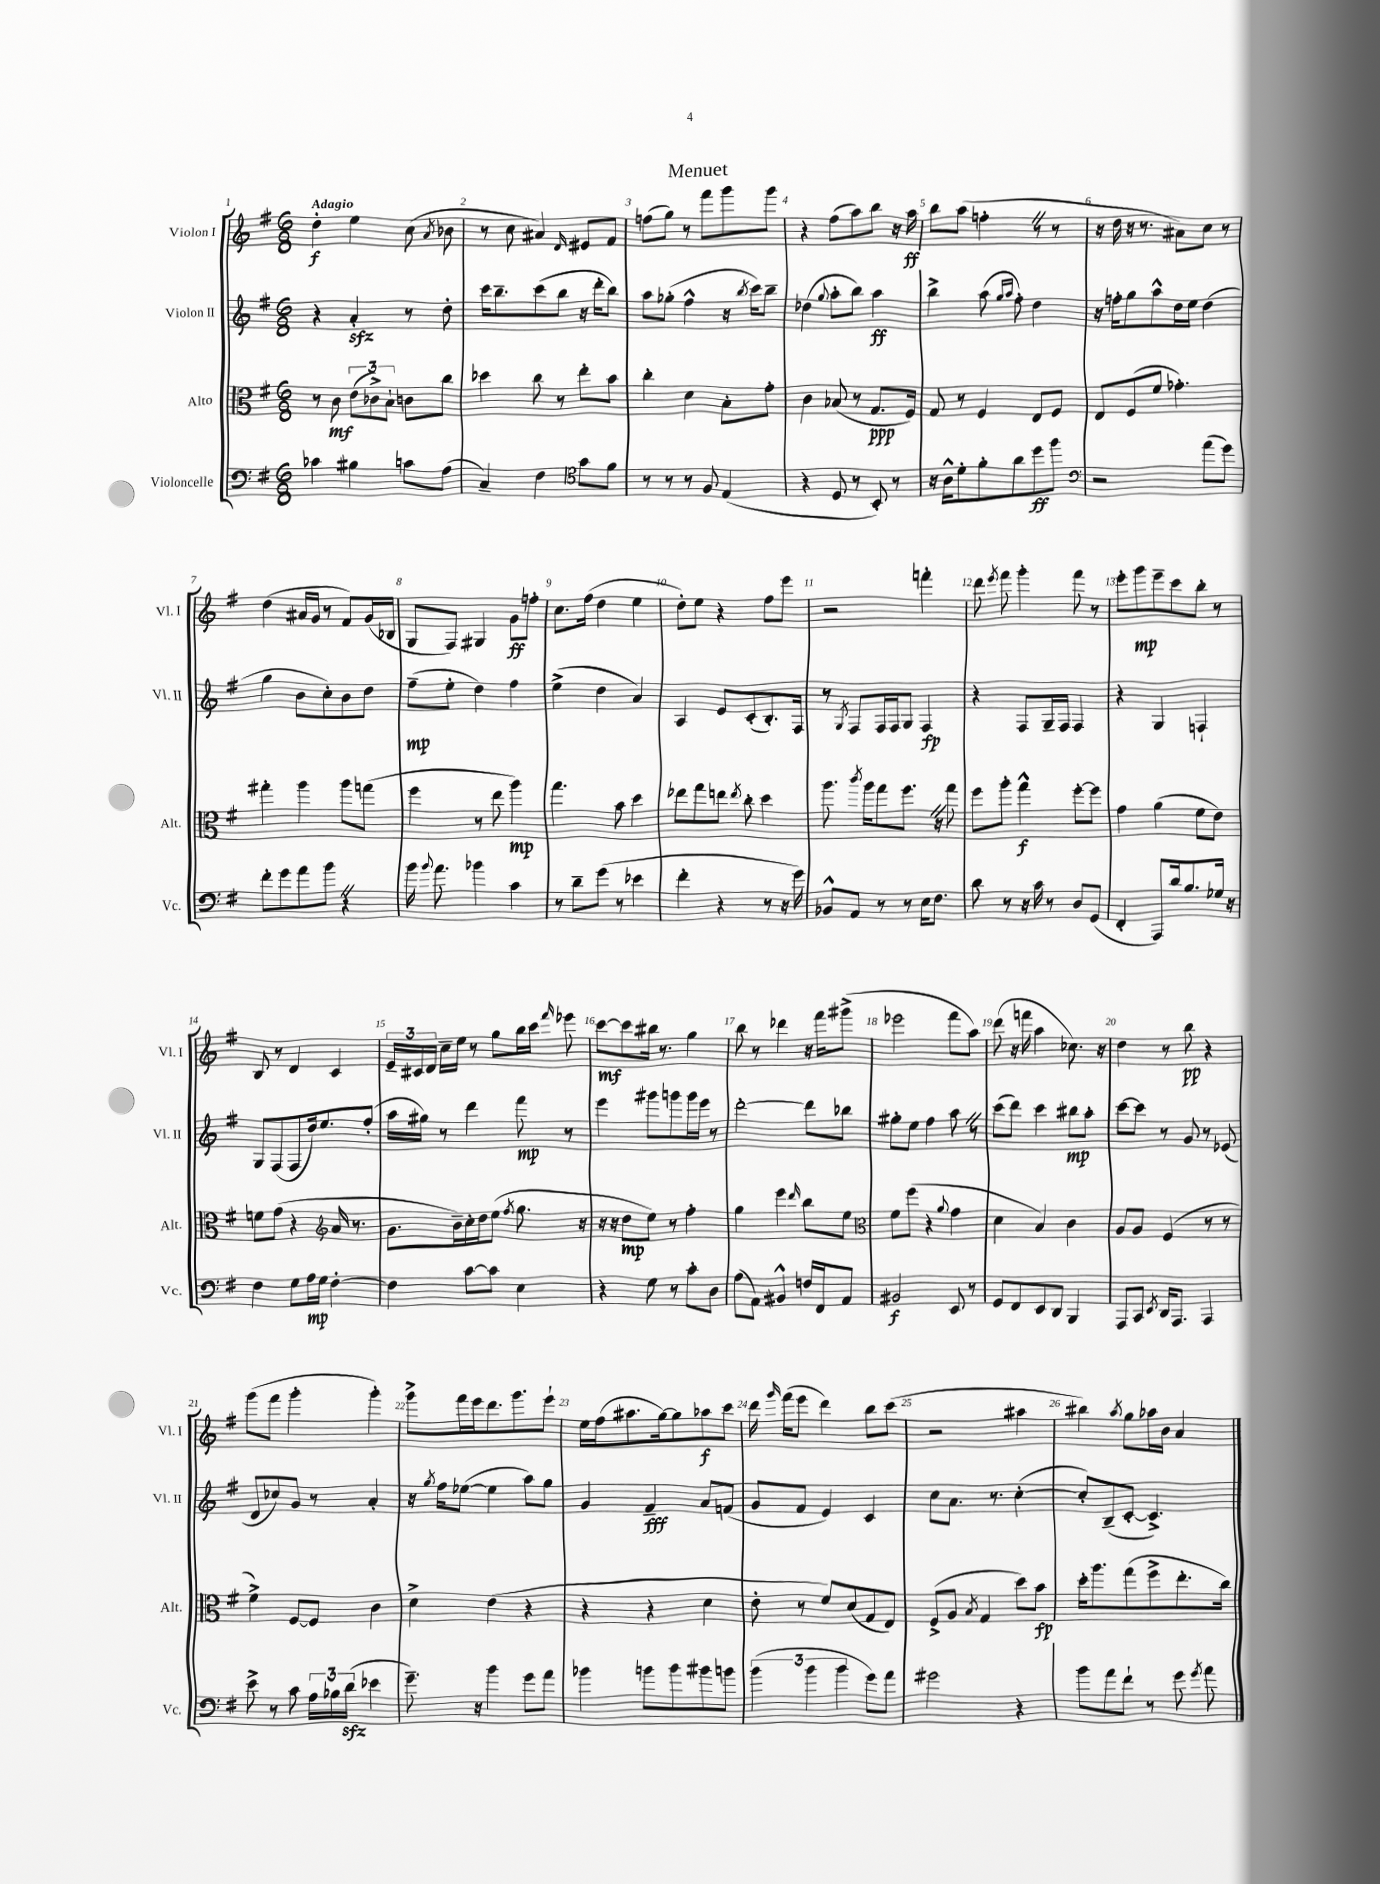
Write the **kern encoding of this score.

**kern	**dynam	**kern	**dynam	**kern	**dynam	**kern	**dynam
*part4	*part4	*part3	*part3	*part2	*part2	*part1	*part1
*staff4	*staff4	*staff3	*staff3	*staff2	*staff2	*staff1	*staff1
*I"Violoncelle	*	*I"Alto	*	*I"Violon II	*	*I"Violon I	*
*I'Vc.	*	*I'Alt.	*	*I'Vl. II	*	*I'Vl. I	*
*clefF4	*	*clefC3	*	*clefG2	*	*clefG2	*
*k[f#]	*	*k[f#]	*	*k[f#]	*	*k[f#]	*
*M6/8	*	*M6/8	*	*M6/8	*	*M6/8	*
=1	=1	=1	=1	=1	=1	=1	=1
!	!	!	!	!	!	!LO:TX:a:B:t=Adagio	!
4c-X\	.	8r	.	4r	.	4dd'\	f
.	.	8c\	mf	.	.	.	.
4B#X\	.	(12e\L	.	4azz'/	.	4ee\	.
.	.	12c-X^\)	.	.	.	.	.
.	.	12B`\J	.	.	.	.	.
8cn\L	.	8cn\L	.	8r	.	(8cc\	.
.	.	.	.	.	.	8qa/	.
(8A\J	.	8cc\J	.	8dd'\	.	8b-X\	.
=2	=2	=2	=2	=2	=2	=2	=2
4C~/)	.	4dd-X\	.	16ccc\KL	.	8r	.
.	.	.	.	8.bb~\	.	.	.
.	.	.	.	.	.	8cc\	.
4F#\	.	8cc\	.	(8ccc\	.	4a#X/)	.
.	.	8r	.	8bb\J	.	.	.
*clefC4	*	*	*	*	*	*	*
.	.	.	.	.	.	16qqd/	.
8g\L	.	8ee'\L	.	16r	.	8e#X/L	.
.	.	.	.	16ddd'\KL	.	.	.
8f#\J	.	8b\J	.	8bb\J)	.	8f#/J	.
=3	=3	=3	=3	=3	=3	=3	=3
8r	.	4cc'\	.	8aa\L	.	(8ffn\L	.
8r	.	.	.	(8gg-X'\J	.	8gg\J)	.
8r	.	4d\	.	4ff#^^\	.	8r	.
8F#/	.	.	.	.	.	8fff#\L	.
(4E/	.	8B'\L	.	16r	.	8ggg\	.
.	.	.	.	8qbb/	.	.	.
.	.	.	.	16ccc\KL)	.	.	.
.	.	8g'\J	.	8bb~\J	.	8ggg\J	.
=4	=4	=4	=4	=4	=4	=4	=4
4r	.	4c\	.	(4dd-X\	.	4r	.
.	.	.	.	8qqgg/	.	.	.
8D/	.	(8B-X/	.	8aa'\L	.	(8ff#\L	.
8r	.	8r	.	8bb\J)	.	8aa\)	.
8BB'/)	.	8.G/L	ppp	4aa\	ff	8bb\J	.
8r	.	.	.	.	.	16r	.
.	.	16F#/Jk)	.	.	.	16aa\	ff
=5	=5	=5	=5	=5	=5	=5	=5
16r	.	8G/	.	4bb^\	.	8bb\L	.
16A^^\KL	.	.	.	.	.	.	.
8d'\	.	8r	.	.	.	(8aa\J	.
8f#'\	.	4F#/	.	(8aa\	.	4ffn'Z\	.
.	.	.	.	16qqgg/LL	.	.	.
.	.	.	.	16qqaa/JJ	.	.	.
8a\	.	.	.	8ff#'\)	.	.	.
8dd\	ff	8E/L	.	4dd\	.	8r	.
8ff#\J	.	8F#/J	.	.	.	8r	.
=6	=6	=6	=6	=6	=6	=6	=6
*clefF4	*	*	*	*	*	*	*
2r	.	8E/L	.	16r	.	16r	.
.	.	.	.	16ffn'\KL	.	16dd\	.
.	.	(8F#/	.	8gg\	.	16r	.
.	.	.	.	.	.	8.r	.
.	.	8f#/J	.	8aa^^\	.	.	.
.	.	4.g-X'\)	.	16dd\L	.	8a#X\L)	.
.	.	.	.	16ee\JJ	.	.	.
(8a\L	.	.	.	(4dd\	.	8cc\J	.
8g\J)	.	.	.	.	.	8r	.
!!LO:LB:g=z
=7	=7	=7	=7	=7	=7	=7	=7
8f#'\L	.	4gg#X'\	.	4gg\	.	(4dd\	.
8g\	.	.	.	.	.	.	.
8a\	.	4aa\	.	8b\L	.	16a#X/LL	.
.	.	.	.	.	.	16g/JJ	.
8bZ\J	.	.	.	8cc'\)	.	8r	.
4r	.	8aa\L	.	8b\	.	8f#/L)	.
.	.	(8ggn\J	.	8dd\J	.	(16g/L	.
.	.	.	.	.	.	16B-X/JJ	.
=8	=8	=8	=8	=8	=8	=8	=8
16b\	.	4ff#\	.	(8ff#~\L	mp	8G/L	.
8qqb/	.	.	.	.	.	.	.
8.a\	.	.	.	.	.	.	.
.	.	.	.	8ee'\J	.	8F#/J)	.
4b-X\	.	8r	.	4dd\)	.	4G#X/	.
.	.	8ee\	.	.	.	.	.
4c\	.	4aa\)	mp	4ff#\	.	8g\L	ff
.	.	.	.	.	.	8ffn'\J	.
=9	=9	=9	=9	=9	=9	=9	=9
8r	.	4.gg\	.	(4ee^\	.	8.cc\L	.
8d~\L	.	.	.	.	.	.	.
.	.	.	.	.	.	(16ff#\Jk	.
(8g\J	.	.	.	4dd\	.	4dd\	.
8r	.	8b\	.	.	.	.	.
4e-X\	.	4dd\	.	4a/)	.	4ee\	.
=10	=10	=10	=10	=10	=10	=10	=10
4f#'\	.	8ee-X\L	.	4A/	.	8dd'\L)	.
.	.	8gg\	.	.	.	8ee\J	.
4r	.	8een\J	.	8e/L	.	4r	.
.	.	8qee/	.	.	.	.	.
.	.	8cc'\	.	(8c'/	.	.	.
8r	.	4dd\	.	8.B'/)	.	8ff#\L	.
16r	.	.	.	.	.	8eee\J	.
16g\)	.	.	.	16F#/Jk	.	.	.
=11	=11	=11	=11	=11	=11	=11	=11
8BB-X^^/L	.	8.aa\	.	8r	.	2r	.
.	.	.	.	8qG/	.	.	.
8AA/J	.	.	.	8F#/L	.	.	.
.	.	8qccc/	.	.	.	.	.
.	.	16aa\KL	.	.	.	.	.
8r	.	8gg\	.	16F#/L	.	.	.
.	.	.	.	16F#/J	.	.	.
8r	.	8.ff#Z\J	.	8G/J	.	.	.
16E\KL	.	.	.	4F#/	fp	4fffn'\	.
8.F#\J	.	16r	.	.	.	.	.
.	.	8gg\	.	.	.	.	.
=12	=12	=12	=12	=12	=12	=12	=12
8d\	.	8ff#\L	.	4r	.	8ddd\	.
.	.	.	.	.	.	8qeee/	.
8r	.	8aa'\J	.	.	.	8fff#\	.
16r	.	4gg^^\	f	8F#/L	.	4ggg'\	.
16c\	.	.	.	.	.	.	.
8r	.	.	.	16G~/L	.	.	.
.	.	.	.	16F#/JJ	.	.	.
8D/L	.	[8ff#'\L	.	4F#/	.	8fff#\	.
(8GG/J	.	8ff#\J]	.	.	.	8r	.
=13	=13	=13	=13	=13	=13	=13	=13
4FF#'/	.	4g\	.	4r	.	8eee'\L	.
.	.	.	.	.	.	8ggg\	mp
8AAA/L)	.	(4a\	.	4G/	.	8eee~\	.
16d/k	.	.	.	.	.	8ccc\	.
8.B/	.	.	.	.	.	.	.
.	.	8f#\L	.	4Fn`/	.	8bb'\J	.
16G-X/Jk	.	8e\J)	.	.	.	8r	.
16r	.	.	.	.	.	.	.
!!LO:LB:g=z
=14	=14	=14	=14	=14	=14	=14	=14
4F#\	.	8fn\L	.	8G/L	.	8B/	.
.	.	(8g\J	.	(8F#/	.	8r	.
8G\L	.	4r	.	8F#/	.	4d/	.
16A\L	mp	.	.	16dd/k)	.	.	.
16G\JJ	.	.	.	8.ee/	.	.	.
*	*	*clefG2	*	*	*	*	*
[4F#'\	.	16a/	.	.	.	4c/	.
.	.	8.r	.	.	.	.	.
.	.	.	.	(8ff#'/J	.	.	.
=15	=15	=15	=15	=15	=15	=15	=15
4F#\]	.	8.g\L	.	16aa\LL	.	24e~/LL	.
.	.	.	.	.	.	24c#X/	.
.	.	.	.	16gg#X\JJ)	.	.	.
.	.	.	.	.	.	24d/JJ	.
.	.	.	.	8r	.	16cc~\LL	.
.	.	16b~\L)	.	.	.	16ee\JJ	.
[8c\L	.	16cc'\	.	4ddd\	.	8r	.
.	.	16dd\J	.	.	.	.	.
8c\J]	.	(8ee\J	.	.	.	8gg\L	.
.	.	8qff#/	.	.	.	.	.
4E\	.	8.gg\	.	8fff#\	mp	16bb\L	.
.	.	.	.	.	.	16ccc\JJ	.
.	.	.	.	.	.	16qqfff#/	.
.	.	.	.	8r	.	8eee-X\	.
.	.	16r	.	.	.	.	.
=16	=16	=16	=16	=16	=16	=16	=16
4r	.	16r	.	4eee\	.	[8ccc\L	mf
.	.	16r	.	.	.	.	.
.	.	8dd\L	mp	.	.	8ccc\]	.
8G\	.	8ee\J)	.	8ggg#X\L	.	16bb#X\Jk	.
.	.	.	.	.	.	8.r	.
8r	.	8r	.	8gggn\	.	.	.
8c'\L	.	4ff#'\	.	16ggg\L	.	4gg\	.
.	.	.	.	16eee\JJ	.	.	.
8D\J	.	.	.	8r	.	.	.
=17	=17	=17	=17	=17	=17	=17	=17
(8A\L	.	4gg\	.	[2ddd'\	.	8bb\	.
8AA\J)	.	.	.	.	.	8r	.
4BB#X^^/	.	4eee\	.	.	.	4ddd-X\	.
.	.	16qqddd/	.	.	.	.	.
16Fn/LL	.	8bb\L	.	8ddd\L]	.	16r	.
16FF#/J	.	.	.	.	.	16fff#\KL	.
8AA/J	.	8ee\J	.	8bb-X\J	.	(8ggg#X^\J	.
=18	=18	=18	=18	=18	=18	=18	=18
*	*	*clefC3	*	*	*	*	*
2BB#X/	f	8f#\L	.	8gg#X'\L	.	2eee-X\	.
.	.	(8ff#\J	.	8ee\J	.	.	.
.	.	4r	.	4ff#\	.	.	.
.	.	8qqa/	.	.	.	.	.
8EE/	.	4g\	.	8aaZ\	.	8fff#\L	.
8r	.	.	.	8r	.	8aa\J)	.
=19	=19	=19	=19	=19	=19	=19	=19
8GG/L	.	4d\	.	(8ccc\L	.	(8ddd\	.
8FF#/	.	.	.	8ddd\J)	.	16r	.
.	.	.	.	.	.	16fffn\	.
8EE/	.	4B/)	.	4ccc\	.	4aa\	.
8DD/J	.	.	.	.	.	.	.
4BBB/	.	4c\	.	8bb#X\L	mp	8.cc-X\)	.
.	.	.	.	8aa'\J	.	.	.
.	.	.	.	.	.	16r	.
=20	=20	=20	=20	=20	=20	=20	=20
8AAA/L	.	8A/L	.	[8ccc\L	.	4dd\	.
8CC/J	.	8A/J	.	8ccc\J]	.	.	.
8qEE/	.	.	.	.	.	.	.
16DD/KL	.	(4F#/	.	8r	.	8r	.
8.AAA/J	.	.	.	.	.	.	.
.	.	.	.	8g/	.	8bb\	pp
4AAA/	.	8r	.	8r	.	4r	.
.	.	8r	.	(8e-X/	.	.	.
!!LO:LB:g=z
=21	=21	=21	=21	=21	=21	=21	=21
8e^\	.	4f#^\)	.	8d/L	.	(8ggg\L	.
8r	.	.	.	8cc-X/)	.	8fff#\J	.
8c\	.	[8F#/L	.	8g/J	.	4ggg'\	.
24A\LL	.	8F#/J]	.	8r	.	.	.
24B-X\	.	.	.	.	.	.	.
(24dzz\JJ	.	.	.	.	.	.	.
4e-X\	.	4c\	.	4a'/	.	4ggg'\)	.
=22	=22	=22	=22	=22	=22	=22	=22
8.g~\)	.	4d^\	.	16r	.	8ggg^\L	.
.	.	.	.	8qgg/	.	.	.
.	.	.	.	16ff#\KL	.	.	.
.	.	.	.	([8ee-X\J	.	16fff#\L	.
16r	.	.	.	.	.	16eee\J	.
4b\	.	(4e\	.	4ee-\]	.	8.ddd\	.
.	.	.	.	.	.	8.ggg\	.
8g\L	.	4r	.	8aa\L)	.	.	.
8a\J	.	.	.	8gg\J	.	8eee`\J	.
=23	=23	=23	=23	=23	=23	=23	=23
4b-X\	.	4r	.	4g/	.	16ee\LL	.
.	.	.	.	.	.	(16ff#\J	.
.	.	.	.	.	.	8.aa#X\	.
8bn\L	.	4r	.	4f#~/	fff	.	.
.	.	.	.	.	.	[16gg\k)	.
8b\	.	.	.	.	.	8gg\]	.
8b#X\	.	4d\	.	8a/L	.	8aa-X\	f
8bn\J	.	.	.	(8fn/J	.	8ccc\J	.
=24	=24	=24	=24	=24	=24	=24	=24
(6b\	.	8e'\	.	8g/L	.	16ddd\	.
.	.	.	.	.	.	16qqggg/	.
.	.	.	.	.	.	(16fff#\KL	.
.	.	8r	.	8f#/J	.	8eee\J	.
6b\	.	.	.	.	.	.	.
.	.	8f#/L)	.	4e/)	.	4ddd\)	.
6b\	.	.	.	.	.	.	.
.	.	(8d/	.	.	.	.	.
8g\L)	.	8G/	.	4c/	.	8bb\L	.
8a\J	.	8E/J)	.	.	.	(8ccc\J	.
=25	=25	=25	=25	=25	=25	=25	=25
2g#X\	.	(8F#^/L	.	8cc\L	.	2r	.
.	.	8A/J	.	8.a\J	.	.	.
.	.	8qB/	.	.	.	.	.
.	.	4G/	.	.	.	.	.
.	.	.	.	8.r	.	.	.
4r	.	8dd\L)	.	([4cc'\	.	4aa#X\	.
.	.	8b\J	fp	.	.	.	.
=26	=26	=26	=26	=26	=26	=26	=26
8b\L	.	16dd'\KL	.	8cc'/L])	.	4bb#X\)	.
.	.	8.aa\	.	.	.	.	.
8a\	.	.	.	(8B~/	.	.	.
.	.	.	.	.	.	8qaa/	.
8f#`\J	.	(8gg\	.	[8c'/J	.	8gg\L	.
8r	.	8ff#^\	.	4.c^/])	.	16aa-X\L	.
.	.	.	.	.	.	16b\JJ	.
8g\	.	8.ee'\	.	.	.	4a/	.
8qg/	.	.	.	.	.	.	.
8a\	.	.	.	.	.	.	.
.	.	16cc\Jk)	.	.	.	.	.
==	==	==	==	==	==	==	==
*-	*-	*-	*-	*-	*-	*-	*-
